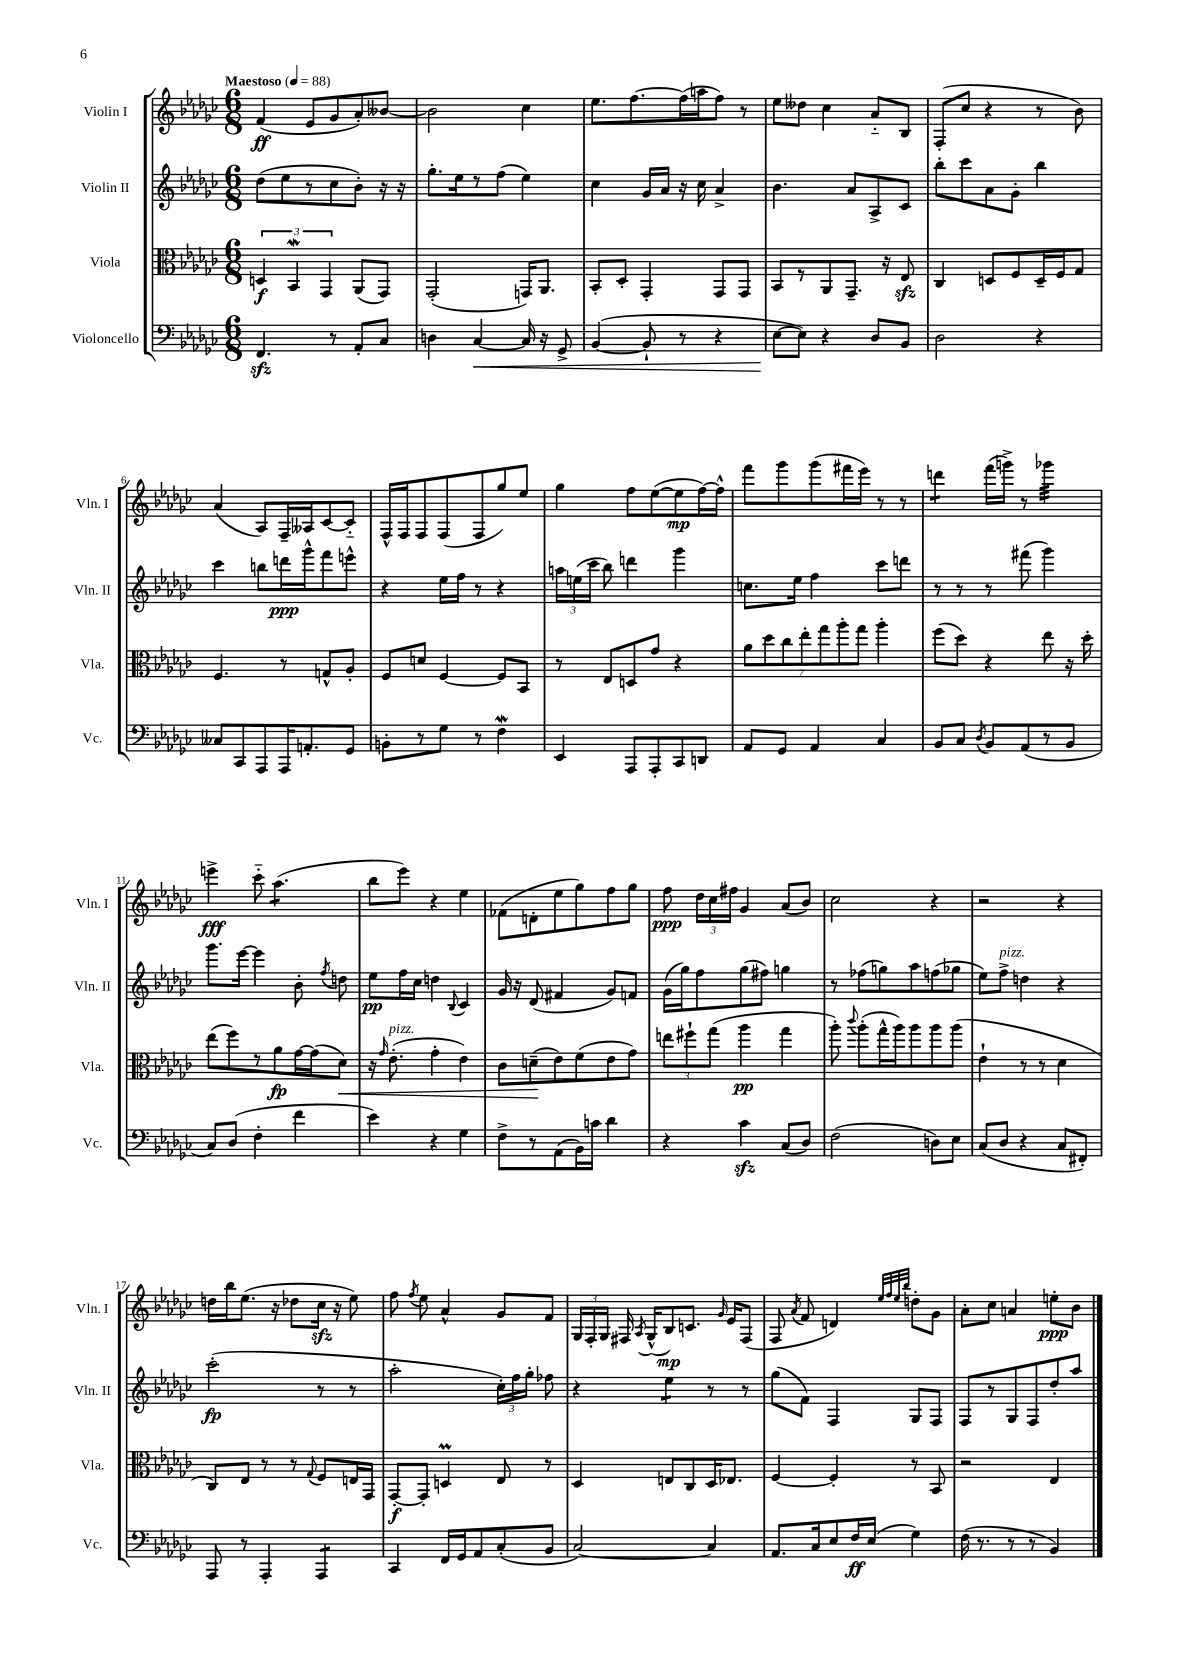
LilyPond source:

<<
\new StaffGroup <<
\new Staff = "s0" \with { instrumentName = "Violin I" shortInstrumentName = "Vln. I" } {
    \clef treble \key ges \major \numericTimeSignature \time 6/8 \tempo "Maestoso" 4 = 88
    \autoBeamOff f'4\ff( ees'8[ ges'8 aes'8-.) beses'8]~ |
    beses'2 ces''4 |
    ees''8.[ f''8.~ f''16( a''16 f''8]) r8 |
    ees''8[ deses''8] ces''4 aes'8[-_ bes8] |
    f8[-.( ces''8] r4 r8 bes'8) |
    aes'4( aes8[) f16-- aeses16 ces'8~ ces'8]-_ |
    f16[-^ f16 f8 f8( f8 ges''8) ees''8] |
    ges''4 f''8[ ees''8~( ees''8\mp f''16~) f''16]-^ |
    f'''8[ ges'''8 ges'''8( fis'''16 ees'''16]) r8 r8 |
    d'''4:8 f'''16[( g'''16]->) r8 ges'''4:32 |
    e'''4->\fff ces'''8-_ aes''4.:8( |
    bes''8[ ees'''8]) r4 ees''4 |
    fes'8[( d'8-. ees''8 ges''8) f''8 ges''8] |
    f''8\ppp \tuplet 3/2 { des''16[ ces''16 fis''16] } ges'4 aes'8[( bes'8]) |
    ces''2 r4 |
    r2 r4 |
    d''16[ bes''16 ees''8.]( r16 des''8[ ces''16]\sfz r16 ees''8) |
    f''8 \acciaccatura { f''8 } ees''8 aes'4-^ ges'8[ f'8] |
    \tuplet 3/2 { ges16[ f16-. ges16] } fis16 \acciaccatura { aes8 } ges16[-^( bes8\mp) c'8.] \grace { ges'16 } ees'16[ fis8]( |
    f8 \acciaccatura { aes'8 } f'8 d'4) \grace { ees''32[ f''32 ees''32 bes''32] } d''8[-. ges'8] |
    aes'8[-. ces''8] a'4 e''8[-.\ppp bes'8] \bar "|." |
}
\new Staff = "s1" \with { instrumentName = "Violin II" shortInstrumentName = "Vln. II" } {
    \clef treble \key ges \major \numericTimeSignature \time 6/8
    \autoBeamOff des''8[( ees''8 r8 ces''8 bes'8]-.) r16 r16 |
    ges''8.[-. ees''16 r8 f''8]( ees''4) |
    ces''4 ges'16[ aes'16] r16 ces''16 aes'4-> |
    bes'4. aes'8[ aes8-> ces'8] |
    bes''8[-. ces'''8 aes'8 ges'8]-. bes''4 |
    ces'''4 b''8[ d'''16\ppp ges'''16-^ f'''8 e'''8]-^ |
    r4 ees''16[ f''16] r8 r4 |
    \tuplet 3/2 { a''16[ e''16( ces'''16] } bes''8) d'''4 ges'''4 |
    c''8.[ ees''16] f''4 ces'''8[ d'''8] |
    r8 r8 r8 fis'''8( ges'''4) |
    ges'''8.[ ees'''16]~ ees'''4 bes'8-. \acciaccatura { f''8 } d''8 |
    ees''8[\pp f''16 ces''16] d''4 \appoggiatura { bes8 } ces'4 |
    ges'16 r16 des'8( fis'4 ges'8[) f'8] |
    ges'16[( ges''16) f''8 ges''8( fis''8]) g''4 |
    r8 fes''8[( g''8) aes''8 f''8( ges''8] |
    ees''8[) f''8]->^\markup { \italic "pizz." } d''4 r4 |
    ces'''2-.\fp( r8 r8 |
    aes''2-. \tuplet 3/2 { ces''16[-.) f''16 ges''16]-. } fes''8 |
    r4 ees''4:8 r8 r8 |
    ges''8[( f'8]) f4 ges8[ f8] |
    f8[ r8 ges8 f8 des''8-. aes''8] \bar "|." |
}
\new Staff = "s2" \with { instrumentName = "Viola" shortInstrumentName = "Vla." } {
    \clef alto \key ges \major \numericTimeSignature \time 6/8
    \autoBeamOff \tuplet 3/2 { d4\f bes,4\mordent ges,4 } aes,8[( ges,8]) |
    ges,2-.( g,16[) aes,8.] |
    bes,8[-. des8]-. ges,4-. ges,8[ ges,8] |
    bes,8[ r8 aes,8 ges,8.]-- r16 ees8\sfz |
    ces4 d8[ f8 d16-- f16 ges8] |
    f4. r8 g8[-^ aes8]-. |
    f8[ d'8] f4~ f8[ bes,8] |
    r8 ees8[ d8 ges'8] r4 |
    \tuplet 7/4 { aes'8[ des''8 ces''8 ees''8-. ges''8 aes''8-. ges''8] } aes''4-. |
    f''8[( des''8]) r4 ees''8 r16 des''16-. |
    ees''8[( f''8) r8 aes'8\fp ges'16~ ges'16( des'8]\<) |
    r16 \grace { ges'16 } ees'8.-.^\markup { \italic "pizz." }( ges'4-. ees'4) |
    ces'8[ d'8--\!( ees'8) f'8( ees'8 ges'8]) |
    \tuplet 3/2 { e''8[ fis''8-! ges''8]( } aes''4\pp ges''4 |
    aes''8-.) \appoggiatura { ces'''8 } aes''8[-.( ges''16-^ aes''16) aes''8 aes''8 aes''8]( |
    ees'4-! r8 r8 des'4 |
    ces8[) ees8] r8 r8 \appoggiatura { ges8 } f8[ e16 ges,16] |
    ges,8[~-.\f ges,8]-. d4\prall ees8 r8 |
    des4 e8[ ces8 des16 ees8.] |
    f4~ f4-. r8 bes,8 |
    r2 ees4 \bar "|." |
}
\new Staff = "s3" \with { instrumentName = "Violoncello" shortInstrumentName = "Vc." } {
    \clef bass \key ges \major \numericTimeSignature \time 6/8
    \autoBeamOff f,4.\sfz r8 aes,8[-. ces8] |
    d4 ces4~\< ces16 r16 ges,8-> |
    bes,4~( bes,8-! r8 r4 |
    ees8[~\! ees8]) r4 des8[ bes,8] |
    des2 r4 |
    ceses8[ ces,8 aes,,8 aes,,16 a,8.-. ges,8] |
    b,8[-. r8 ges8] r8 f4\mordent |
    ees,4 aes,,8[ aes,,8-. ces,8 d,8] |
    aes,8[ ges,8] aes,4 ces4 |
    bes,8[ ces8] \acciaccatura { des8 } bes,8[ aes,8( r8 bes,8] |
    ces8[) des8]( f4-. f'4 |
    ees'4) r4 ges4 |
    f8[-> r8 aes,8( bes,16) c'16] des'4 |
    r4 ces'4\sfz ces8[( des8]) |
    f2( d8[) ees8] |
    ces8[( des8] r4 ces8[ fis,8]-.) |
    aes,,8 r8 aes,,4-. aes,,4:8 |
    ces,4 f,16[ ges,16 aes,8 ces8-.( bes,8] |
    ces2~) ces4 |
    aes,8.[ ces16 ees8 f16\ff ees16]( ges4) |
    f16( r8. r8 r8 bes,4) \bar "|." |
}
>>
>>
